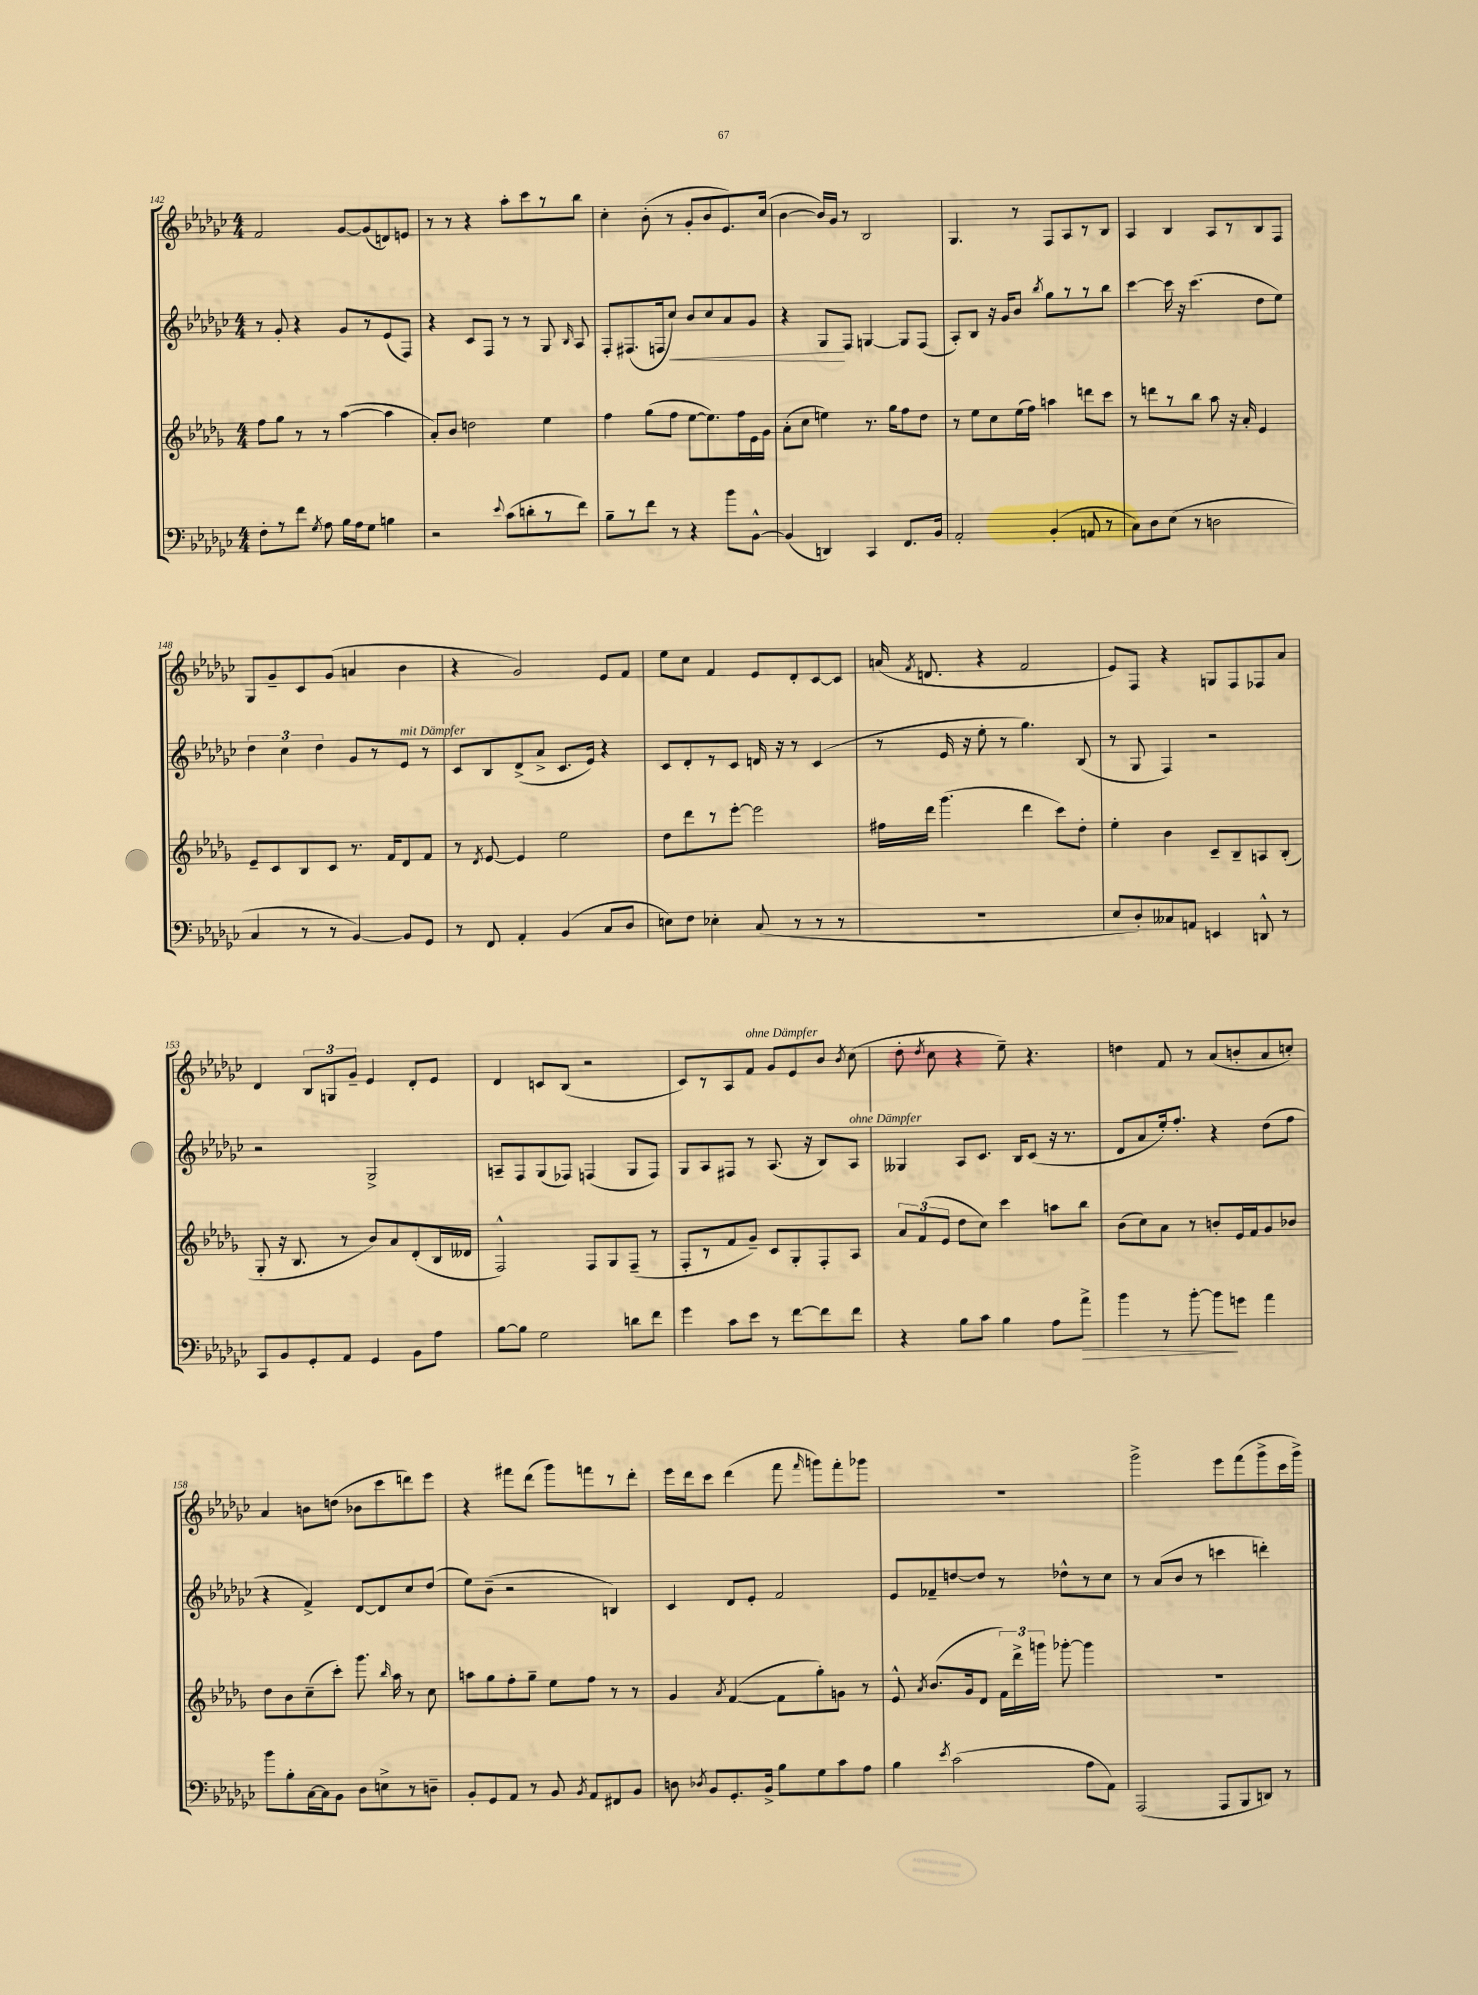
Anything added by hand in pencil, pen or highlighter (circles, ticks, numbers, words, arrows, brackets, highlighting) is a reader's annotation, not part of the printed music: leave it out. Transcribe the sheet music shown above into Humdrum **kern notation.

**kern	**kern	**kern	**kern
*staff4	*staff3	*staff2	*staff1
*clefF4	*clefG2	*clefG2	*clefG2
*k[b-e-a-d-g-c-]	*k[b-e-a-d-g-]	*k[b-e-a-d-g-c-]	*k[b-e-a-d-g-c-]
*M4/4	*M4/4	*M4/4	*M4/4
8F'\L	8ff\L	8r	2f/
8r	8gg-\J	8g-'/	.
8f\J	8r	4r	.
8qG-/	.	.	.
8A-\	8r	.	.
16B-\LL	([4aa-\	8g-/L	[8g-/L
16A-\J	.	.	.
8G-\J	.	8r	(8g-/]
4B\	4aa-\]	(8e-/	8d/)
.	.	8F/J)	8e/J
=	=	=	=
2r	8a-'/L)	4r	8r
.	8b-/J	.	8r
.	2dd\	8c-/L	4r
.	.	8F/J	.
8qqe-/	.	.	.
(8c-\L	.	8r	8aa-'\L
8d'\	.	8r	8ccc-\
8r	4ee-\	8G-/	8r
.	.	16qqB-/	.
8f\J)	.	8A-/	8bb-\J
=	=	=	=
8B-~\L	4ff\	8F'/L	4cc-'\
8r	.	(8.F#/	.
8f\J	(8gg-\L	.	(8b-'\
.	.	16F/k	.
8r	8ff\J	8cc-/J)	8r
4r	[8ee-\L	8b-/L	8g-'/L
.	8.ee-\])	8cc-/	8b-/
8b-\L	.	8a-/	8.e-/)
.	16ff\L	.	.
[8BB-^^\J	16e-\	8g-/J	.
.	16g-\JJ	.	(16cc-/Jk
=	=	=	=
(4BB-/]	(8a-'\L	4r	[4b-\
.	8cc\J	.	.
4DD/)	4ee\)	8G-/L	16b-/]LL)
.	.	.	16g-/JJ
.	.	8F/J	8r
4CC-/	8.r	[4G/	2B-/
.	16gg-\LK	.	.
8.FF/L	8ff\	8G/]L	.
.	8dd-\J	(8F/J	.
16BB-/Jk	.	.	.
=	=	=	=
2AA-'/	8r	8A-'/L)	4.G-/
.	8ee-\L	8B-/J	.
.	8cc\	16r	.
.	.	16g-/LK	.
.	(16ee-\L	8b-/J	8r
.	16ff\JJ)	.	.
.	.	8qbb-/	.
(4BB-'/	4aa\	8gg-\L	8F/L
.	.	8r	8A-/
8AA/	8ddd\L	8r	8r
8r	8ccc\J	8bb-\J	8B-/J
=	=	=	=
8C-\L)	8r	[4ccc-\	4A-/
8D-\	8ddd\L	.	.
(8E-\J	8r	16ccc-\]	4B-/
.	.	16r	.
8r	8bb-\J	(4.ccc-\	.
2D\	8aa-\	.	8A-/L
.	16r	.	8r
.	16a-'/	.	.
.	4e-/	8dd-\L	8B-/
.	.	8ee-\J)	8F/J
=	=	=	=
4C-/	8e-~/L	6dd-\	8G-/L
.	8c/	.	8g-~/
.	.	6cc-\	.
8r	8B-/	.	8c-/
.	.	6dd-\	.
8r	8c/J	.	(8g-/J
[4BB-/)	8.r	8g-/L	4a/
.	.	8r	.
.	16f/LK	.	.
8BB-/]L	8d-/	8e-/J	4b-\
8GG-/J	8f/J	8r	.
=	=	=	=
8r	8r	8c-/L	4r
.	8qd-/	.	.
8FF/	[8e-/	8B-/	.
4AA-'/	4e-/]	(8d-^/	2g-/)
.	.	8a-^/J	.
(4BB-/	2ee-\	8.c-/L	.
.	.	16e-/Jk)	.
8C-/L	.	4r	8e-/L
8D-/J	.	.	8f/J
=	=	=	=
8E\L)	8dd-\L	8c-/L	8ee-\L
8F\J	8ddd-\	8d-'/	8cc-\J
4E-'\	8r	8r	4f/
.	[8eee-'\J	8c-/J	.
(8C-/	2eee-\]	16d/	8e-/L
.	.	16r	.
8r	.	8r	8d-'/
8r	.	(4c-/	[8c-/
8r	.	.	8c-/]J
=	=	=	=
1r	16ff#\LL	8r	(16a/
.	.	.	8qf/
.	16ddd-\JJ	.	8.d/
.	(4.ggg-\	16e-/	.
.	.	16r	.
.	.	8ee-'\	4r
.	.	8r	.
.	4ddd-\	4.gg-\)	2f/
.	8ccc\L)	.	.
.	8dd-'\J	(8B-/	.
=	=	=	=
8E-/L	4ee-'\	8r	8e-/L)
8D-'/)	.	8G-/	8F/J
8C--/	4b-\	4F/)	4r
8AA/J	.	.	.
4EE/	8c~/L	2r	8G/L
.	8B-~/	.	8F/
8DD^^/	8A/	.	8F-/
8r	(8B-'/J	.	8a-/J
=	=	=	=
8CC-/L	8G-'/	2r	4d-/
8BB-/	16r	.	.
.	8.B-/	.	.
8GG-'/	.	.	12B-/L
.	.	.	12G/
8AA-/J	8r	.	.
.	.	.	12g-~/J
4GG-/	8b-/L)	2G-^/	4e-/
.	8a-/	.	.
8BB-\L	(8d-'/	.	8d-'/L
8A-\J	16B-/L	.	8e-/J
.	16d--/JJ	.	.
=	=	=	=
[8B-\L	2F^^/)	8A~/L	4d-/
8B-\]J	.	8F/	.
2G-\	.	(8G-/	8c/L
.	.	8F-/J)	(8B-/J
.	8F/L	(4F/	2r
.	8G-/	.	.
8d\L	(8F~/J	8G-/L	.
8f\J	8r	8F/J)	.
=	=	=	=
4g-\	8F'/L	8G-/L	8c-/L)
.	8r	8A-/	8r
8c-\L	8f/	8F#/J	8A-/
8e-\J	8g-~/J)	8r	8f/J
8r	8c/L	(8.A-/	8g-/L
[8f\L	8G-'/	.	8e-/
.	.	16r	.
8f\]	8F'/	8B-/L)	8b-/J
.	.	.	8qb-/
8f\J	8A-/J	8A-/J	(8cc-\
=	=	=	=
4r	12a-/L	4G--/	8dd-'\
.	(12f/	.	.
.	.	.	8qdd-/
.	.	.	8cc-\
.	12e-/J	.	.
8B-\L	8dd-\L	8A-/L	4r
8c-\J	8cc\J)	8.c-/J	.
4B-\	4ccc\	.	8ee-~\)
.	.	16B-/LK	.
.	.	(8c-/J	4.r
8A-\L	8aa\L	16r	.
.	.	8.r	.
8a-^\J	8bb-\J	.	.
=	=	=	=
4b-\	(8b-\L	8d-/L	4dd\
.	8cc\)	8a-/	.
8r	8a-\J	16ee-'/k)	8f/
.	.	8.ff'/J	.
[8b-'\	8r	.	8r
8b-\]L	8b'/L	4r	(8a-/L
8g\J	16e-/L	.	8b'/
.	16f/J	.	.
4a-\	8g-/	(8dd-\L	8a-/
.	8b-/J	8ff\J	8cc'/J)
=	=	=	=
8b-\L	8dd-\L	4r	4a-/
8B-'\	8b-\	.	.
[16C-\L	(8cc~\	4f^/)	8b\L
16C-\]J	.	.	.
8BB-\J	8ccc'\J)	.	(8dd\J
8D-\L	8.ggg-\	[8d-/L	8b-\L
8E^\	.	8d-/]	8ccc-\
.	16qqbb-/	.	.
.	16aa-\	.	.
8r	8r	8cc-/	8ddd\)
8D~\J	8cc\	(8dd-/J	8eee-\J
=	=	=	=
8BB-'/L	8aa\L	8ee-\L)	4r
8GG-/	8gg-\	(8b-~\J	.
8AA-/J	8ff'\	2r	8fff#\L
8r	8gg-~\J	.	(8ddd-\J
8BB-/	8ee-\L	.	8ggg-\L)
8qBB-/	.	.	.
8AA-/L	8ff\J	.	8fff\
8FF#/	8r	4B/)	8r
8BB-/J	8r	.	8ddd-'\J
=	=	=	=
8D\	4g-/	4c-/	16eee-\LL
.	.	.	16ddd-\J
8qD-/	.	.	.
8BB-/L	.	.	8ccc-\J
.	8qa-/	.	.
8.GG-'/	([4f/	8d-/L	(4ddd-\
.	.	8e-'/J	.
16BB-^/Jk	.	.	.
8B-\L	8f\]L	2f/	8fff\
.	.	.	16qqfff/
8G-\	8gg-'\)	.	8ggg\L)
8c-\	8g\J	.	8fff'\
8A-\J	8r	.	8ggg-\J
=	=	=	=
4B-\	8e-^^/	8e-/L	1r
.	8qa-/	.	.
.	(8.b-/L	8f-~/	.
8qe-/	.	.	.
(2c-\	.	[8dd/	.
.	16g-/k	.	.
.	8d-/J	8dd/]J	.
.	24f\LL)	8r	.
.	24ddd-^\	.	.
.	24ggg\JJ	.	.
.	[8ggg-'\	8dd-^^\L	.
8A-\L	4ggg-\]	8r	.
8AA-\J)	.	8cc-\J	.
=	=	=	=
(2AAA-/	1r	8r	2ggg-^\
.	.	(8a-/L	.
.	.	8b-/J	.
.	.	8r	.
8AAA-/L	.	4ccc\	8eee-\L
8BBB-/	.	.	(8fff\
8DD/J)	.	4ddd'\)	8ggg-^\
8r	.	.	16ccc-\L
.	.	.	16ggg-^\JJ)
==	==	==	==
*-	*-	*-	*-
